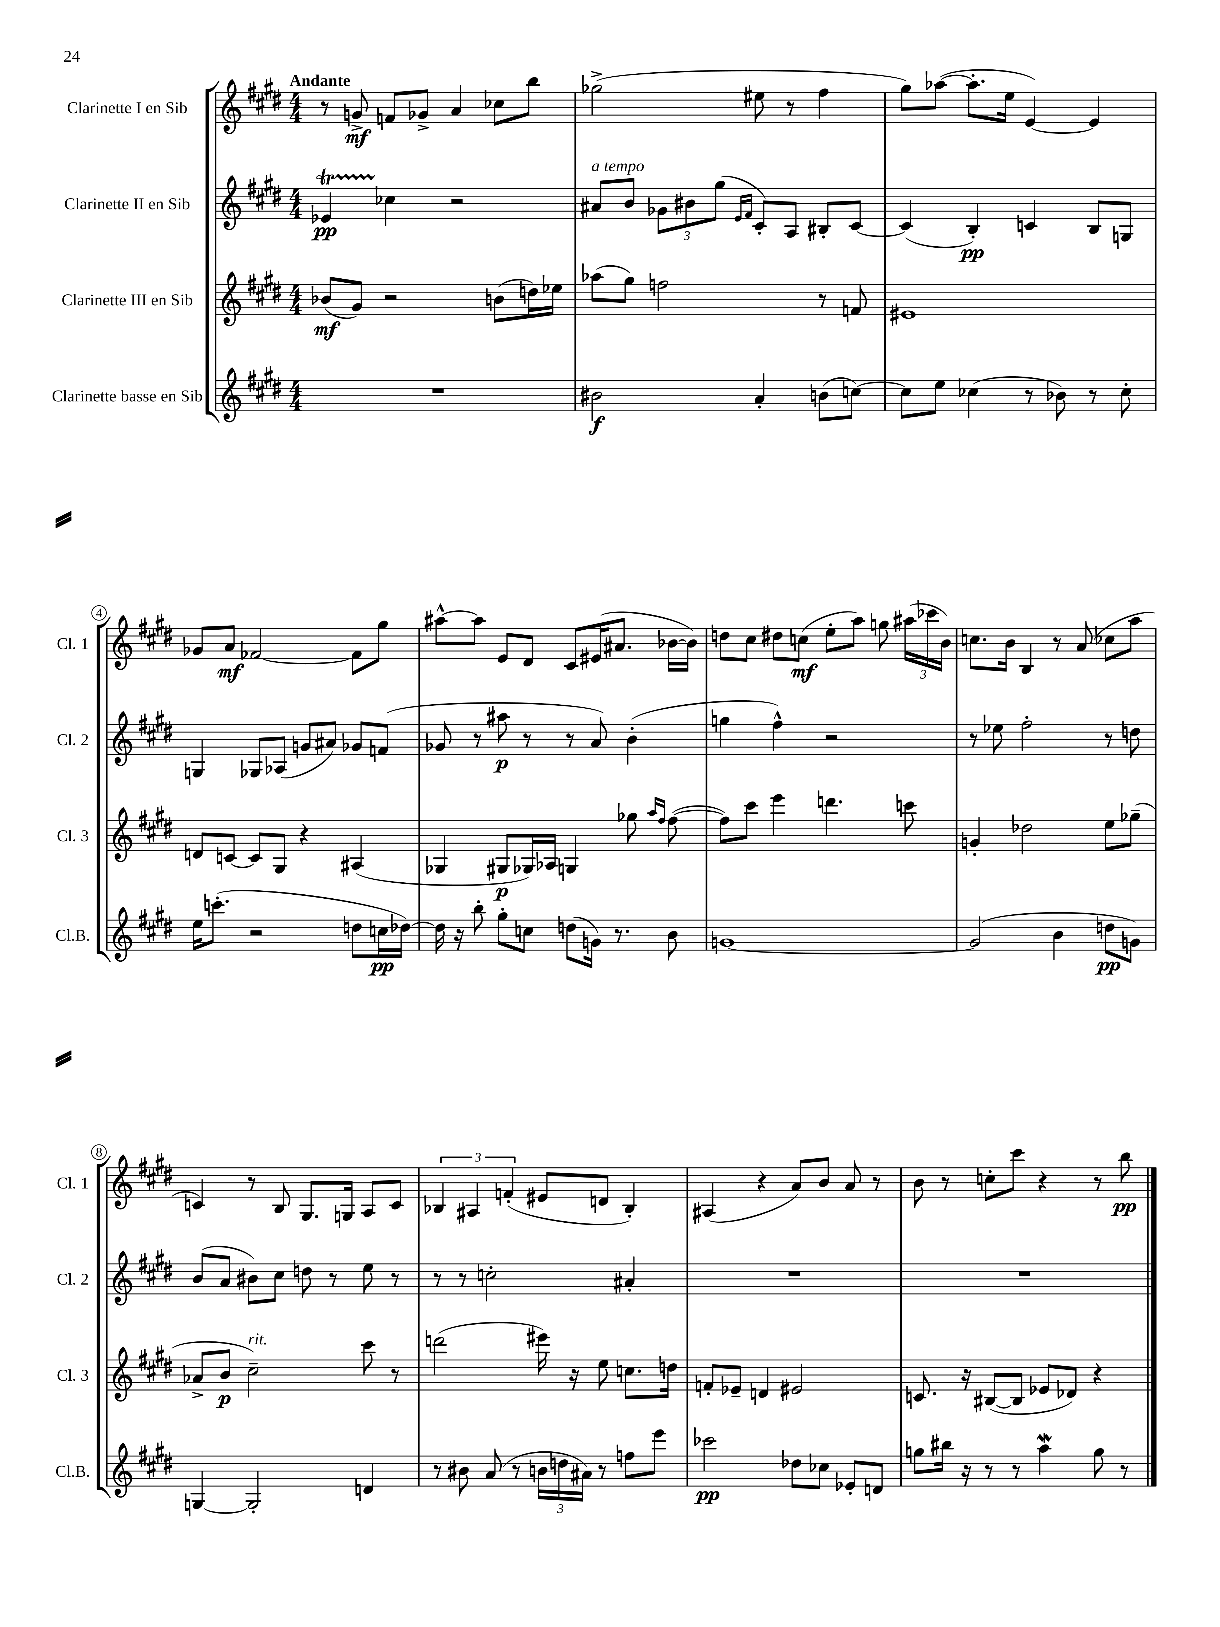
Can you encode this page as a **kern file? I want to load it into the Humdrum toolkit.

**kern	**kern	**kern	**kern
*staff4	*staff3	*staff2	*staff1
*clefG2	*clefG2	*clefG2	*clefG2
*k[f#c#g#d#]	*k[f#c#g#d#]	*k[f#c#g#d#]	*k[f#c#g#d#]
*M4/4	*M4/4	*M4/4	*M4/4
1r	(8b-	4e-	8r
.	8g#)	.	8g^
.	2r	4cc-	8f
.	.	.	8g-^
.	.	2r	4a
.	(8b	.	8cc-
.	16dd)	.	8bb
.	16ee-	.	.
=	=	=	=
2b#	(8aa-	8a#	(2gg-^
.	8gg#)	8b	.
.	2ff	12g-	.
.	.	12b#	.
.	.	(12gg#	.
.	.	16qqe	.
.	.	16qqf#	.
4a'	.	8c#')	8ee#
.	.	8A	8r
(8b	8r	8B#'	4ff#
[8cc)	8f	[8c#	.
=	=	=	=
8cc]	1e#	(4c#]	8gg#)
8ee	.	.	([8aa-
(4cc-	.	4B')	8.aa-']
.	.	.	16ee
8r	.	4c	[4e)
8b-)	.	.	.
8r	.	8B	4e]
8cc-'	.	8G	.
=	=	=	=
16ee	8d	4G	8g-
(8.ccc'	.	.	.
.	[8c	.	8a
2r	8c]	8G-	[2f-
.	8G#	(8A-	.
.	4r	8g	.
.	.	8a#)	.
8dd	(4A#	8g-	8f-]
16cc	.	(8f	8gg#
[16dd-)	.	.	.
=	=	=	=
16dd-]	4G-	8g-	[8aa#^^
16r	.	.	.
8bb'	.	8r	8aa#]
8gg#'	8G#	8aa#	8e
8cc	16G-)	8r	8d#
.	16A-	.	.
(8dd	4G	8r	8c#
16g)	.	8a)	(16e#
8.r	.	.	8.a#
.	8gg-	(4b'	.
.	16qqaa	.	.
.	16qqff#	.	.
8b	([8ff#	.	[16b-
.	.	.	16b-])
=	=	=	=
[1g	8ff#])	4gg	8dd
.	8ccc#	.	8cc#
.	4eee	4ff#^^)	8dd#
.	.	.	(8cc
.	4.ddd	2r	8ee'
.	.	.	8aa)
.	.	.	8gg
.	8ccc	.	(24aa#
.	.	.	24ccc-
.	.	.	24b)
=	=	=	=
(2g]	4g'	8r	8.cc
.	.	8ee-	.
.	.	.	16b
.	2dd-	2ff#'	4B
4b	.	.	8r
.	.	.	(8a
8dd	8ee	8r	8cc-
8g)	(8gg-~	8dd	8aa
=	=	=	=
[4G	8a-^	(8b	4c)
.	8b	8a	.
2G']	2cc#~)	8b#)	8r
.	.	8cc#	8B
.	.	8dd	8.G#
.	.	8r	.
.	.	.	16G
4d	8ccc#	8ee	8A
.	8r	8r	8c
=	=	=	=
8r	(2ddd	8r	6B-
8b#	.	8r	.
.	.	.	6A#
(8a	.	2cc'	.
.	.	.	(6f'
8r	.	.	.
24b	16eee#)	.	8e#
24dd	.	.	.
.	16r	.	.
24a#)	.	.	.
8r	8ee	.	8d
8ff	8.cc	4a#'	4B-')
8eee	.	.	.
.	16dd	.	.
=	=	=	=
2ccc-	8f'	1r	(4A#
.	8e-~	.	.
.	4d	.	4r
8dd-	2e#	.	8a)
8cc-	.	.	8b
8e-'	.	.	8a
8d	.	.	8r
=	=	=	=
8gg	8.c	1r	8b
16bb#	.	.	8r
16r	16r	.	.
8r	([8B#	.	8cc'
8r	8B#]	.	8ccc#
4aa	8e-	.	4r
.	8d-)	.	.
8gg	4r	.	8r
8r	.	.	8bb
==	==	==	==
*-	*-	*-	*-
